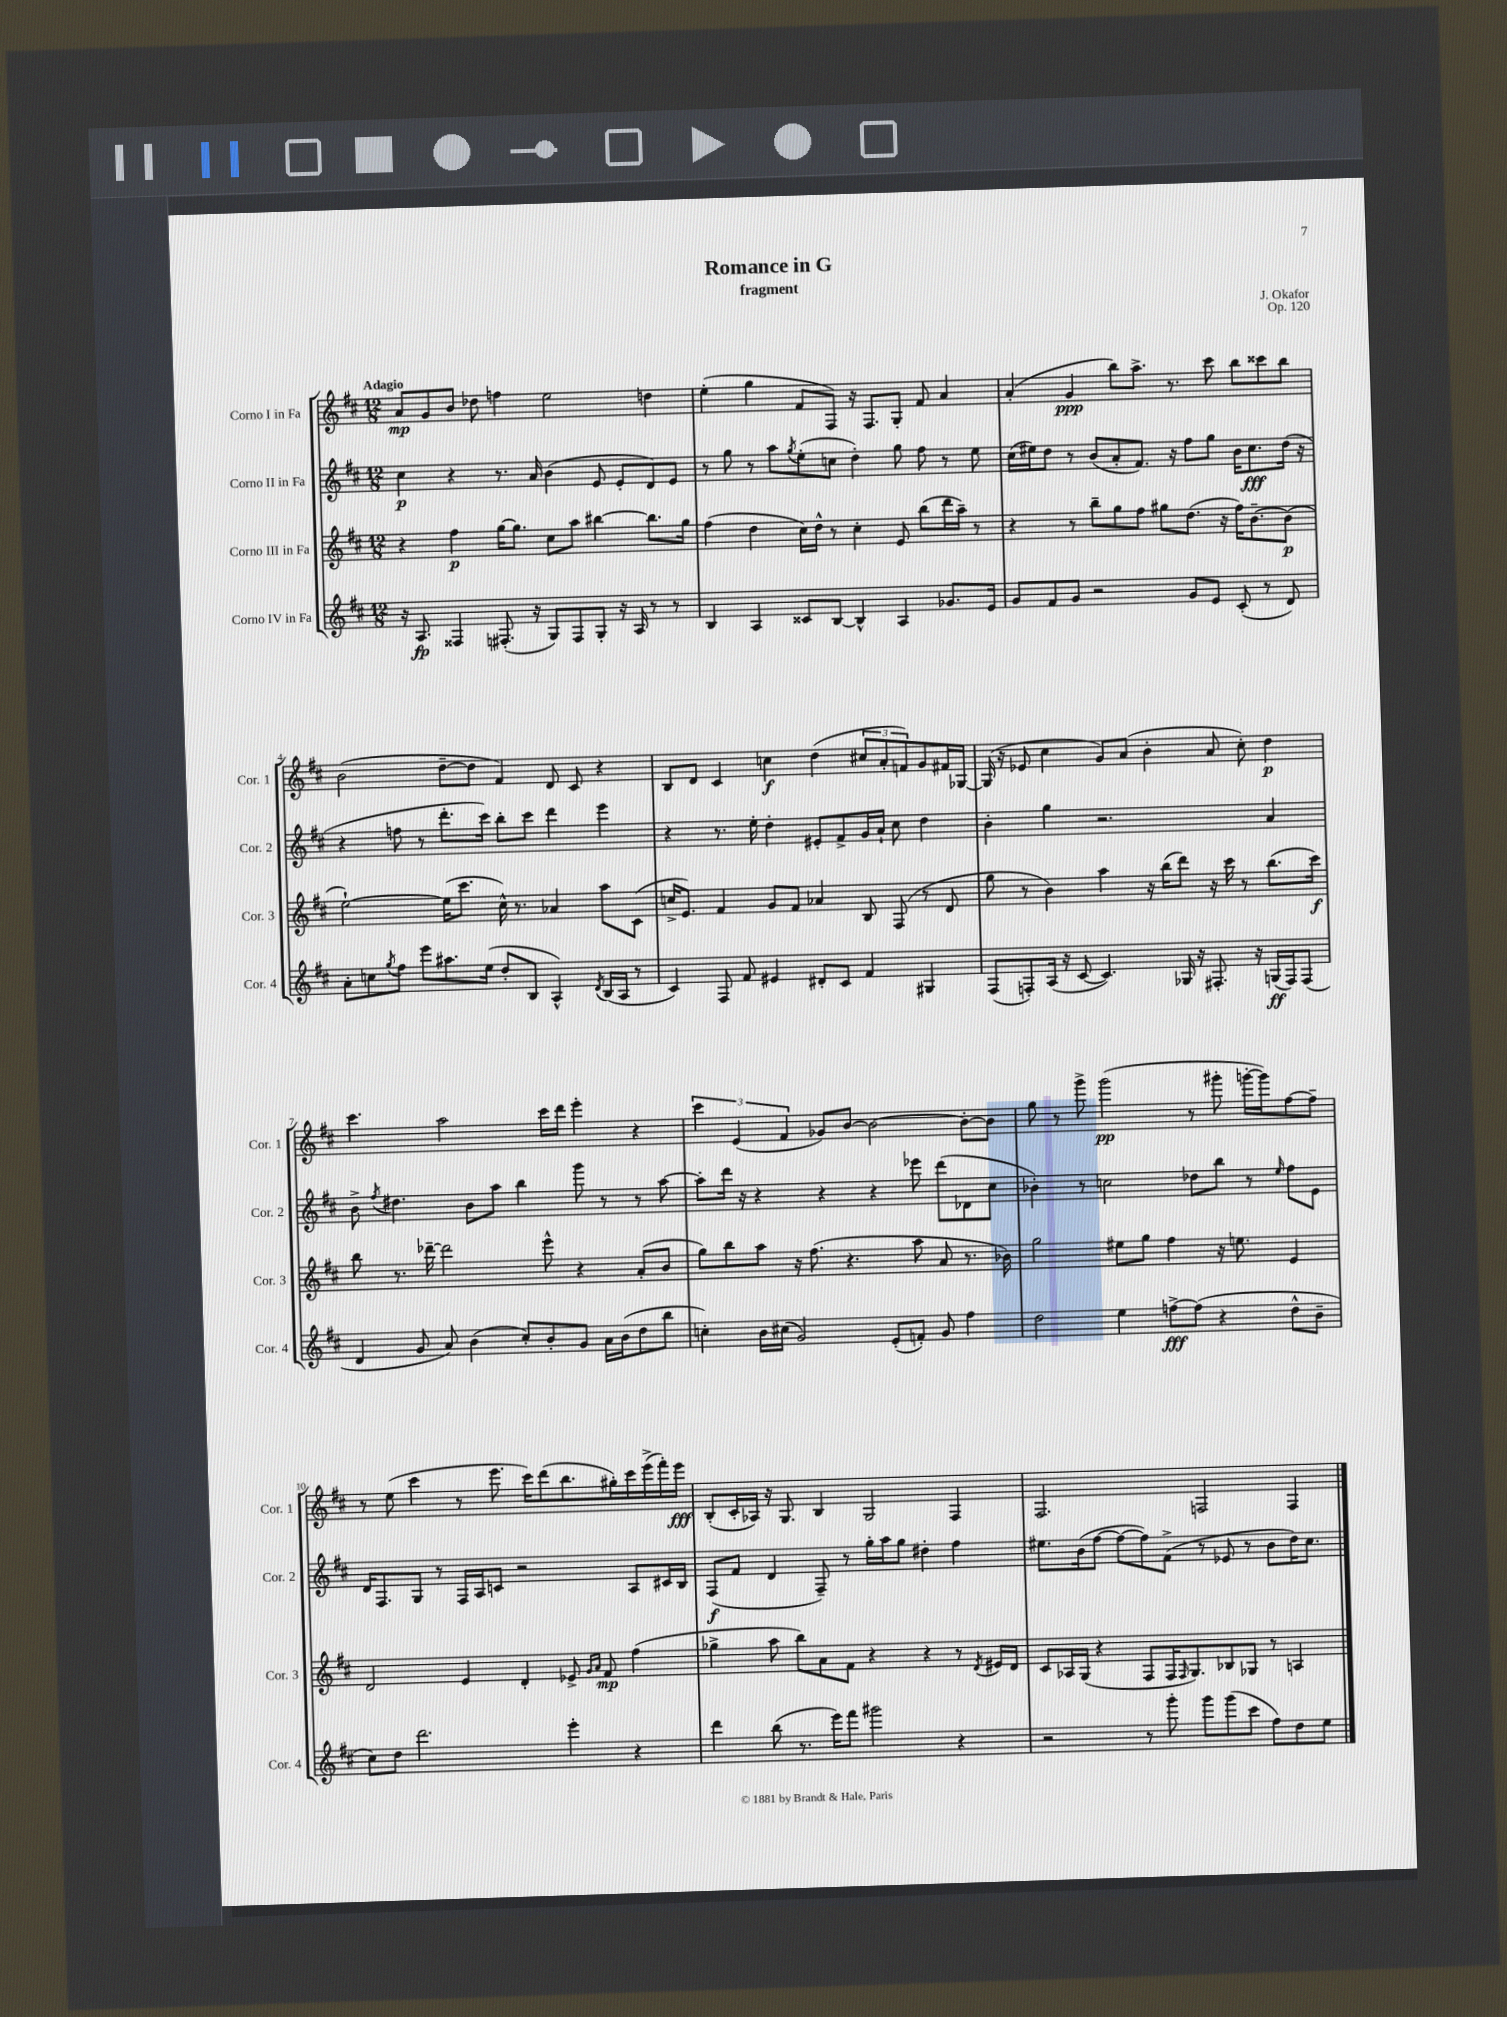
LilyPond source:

\header { title = "Romance in G" composer = "J. Okafor" subtitle = "fragment" opus = "Op. 120" }
<<
\new StaffGroup <<
\new Staff = "s0" \with { instrumentName = "Corno I in Fa" shortInstrumentName = "Cor. 1" } {
    \clef treble \key d \major \numericTimeSignature \time 12/8 \tempo "Adagio"
    a'8\mp g'8 b'8 des''8 f''4 e''2 d''4 |
    e''4-.( g''4 fis'8 fis8) r16 fis8. g8-. fis'8 a'4 |
    a'4-.( g'4\ppp b''8) a''8.-> r8. cis'''8 b''8 cisis'''8 b''8 |
    b'2( d''8~-- d''8 fis'4) d'8 cis'8 r4 |
    b8 d'8 cis'4 c''4\f d''4( \tuplet 3/2 { cis''8 a'8-. f'8) } g'8 fis'16 ges16~ |
    ges16( r16 ees'8 cis''4 g'8) a'8( b'4-. a'8 cis''8-.) d''4\p |
    cis'''4. a''2 cis'''16 d'''16 e'''4-. r4 |
    \tuplet 3/2 { cis'''4 e'4( fis'4 } ges'8) b'8~ b'2~ b'8~-. b'8 |
    g''8 r8 g'''8-> g'''2\pp( r8 gis'''8-. g'''16~-. g'''16) fis''8~ fis''8-- |
    r8 e''8( cis'''4 r8 e'''8. cis'''16) d'''8( b''8. gis''16-.) cis'''16 e'''16->( fis'''16-.) e'''16\fff |
    b8-.( cis'16-. aes16) r16 g8. b4 g2 fis4 |
    fis2. f2 f4 \bar "|." |
}
\new Staff = "s1" \with { instrumentName = "Corno II in Fa" shortInstrumentName = "Cor. 2" } {
    \clef treble \key d \major \numericTimeSignature \time 12/8
    cis''4\p r4 r8. a'16 b'4( e'8 e'8-. d'8) e'8 |
    r8 g''8 r8 a''8 \acciaccatura { g''8 } e''8-.( c''8 d''4-.) g''8 fis''8 r8 e''8 |
    cis''16( eis''16) d''8 r8 b'8( a'8-. fis'8.) r16 fis''8 g''8 b'16 cis''8.\fff d''16( r16 |
    r4 f''8 r8 d'''8.-. cis'''16) b''8-. cis'''8 d'''4 e'''4 |
    r4 r8. e''16-. d''4-. eis'8-. fis'8-> g'16 a'16-! cis''8 d''4 |
    b'4-. g''4 r2. a'4 |
    b'8-> \acciaccatura { fis''8 } dis''4. b'8 a''8 b''4 g'''8 r8 r8 a''8~ |
    a''8-. d'''16 r16 r4 r4 r4 ees'''8 d'''8( des'8 cis''8 |
    bes'4-.) r8 c''2 des''8 b''8 r8 \grace { e''16 } fis''8 e'8 |
    d'16 fis8. g8 r8 fis16 a16 c'8 r2 a8 cis'16 b16 |
    fis8\f( fis'8 d'4 fis8--) r8 g''16-. a''16 g''8 dis''4-. fis''4 |
    eis''8. b'16( fis''8~ fis''8~ fis''8) fis'8->( r8 ees'8 r8 b'8 d''16) cis''8. \bar "|." |
}
\new Staff = "s2" \with { instrumentName = "Corno III in Fa" shortInstrumentName = "Cor. 3" } {
    \clef treble \key d \major \numericTimeSignature \time 12/8
    r4 fis''4\p g''16~ g''8. cis''8 a''8 bis''4~ bis''8. g''16 |
    fis''4( d''4 cis''16) d''16-^ r8 cis''4-. e'8 b''8( d'''16 a''16--) r8 |
    r4 r8 b''8-- g''8 fis''8 gis''8 d''8.( r16 fis''16) b'8.~-- b'8\p( |
    e''2~-!) e''16( cis'''8. cis''16-^) r8. aes'4 a''8 cis'8( |
    c''16-> e'8.) fis'4 g'8 fis'8 aes'4 b8 fis8( r8 d'8 |
    g''8 r8 b'4) a''4 r16 b''16( d'''8) r16 cis'''16 r8 b''8.( cis'''16\f) |
    b''8 r8. des'''16~-- des'''2 e'''8-^ r4 a'8-.( b'8 |
    g''8) b''8 a''8 r16 fis''8.( r4. a''8 a'8 r8. bes'16) |
    g''2 eis''8 g''8 fis''4 r16 e''8. e'4 |
    d'2 e'4 d'4-. ees'8-> \grace { g'16 a'16 } fis'8\mp fis''4( |
    ges''4-> a''8 b''8) a'8 fis'8 r4 r4 r8 \acciaccatura { d'8 } eis'16 d'16 |
    cis'8 aes16 g16( r4 fis8 fis16 \grace { fis16 } g8.) bes8 ges8 r8 a4 \bar "|." |
}
\new Staff = "s3" \with { instrumentName = "Corno IV in Fa" shortInstrumentName = "Cor. 4" } {
    \clef treble \key d \major \numericTimeSignature \time 12/8
    r16 a8.\fp fisis4 fis8.-.( r16 g8) fis8 g8-. r16 a16 r8 r8 |
    b4 a4 cisis'8 b8~ b4-^ a4 ges'8. e'16 |
    g'8 fis'8 g'8 r2 g'8 e'8 cis'8-.( r8 d'8) |
    a'8-. c''8 \acciaccatura { g''8 } fis''8 e'''8 ais''8. e''16( d''8-. b8 a4-^) \acciaccatura { d'8 } b16( a16 r8 |
    cis'4) fis8 fis'8 eis'4 dis'8-. cis'8 fis'4 gis4 |
    fis8( f8-.) a16( r16 cis'8~ cis'4.) ges16 r16 fis8.-. r16 g16\ff( fis16) fis8( |
    d'4 g'8 a'8) b'4( cis''8-.) b'8-. g'8 a'16 b'16( d''8 b''8 |
    c''4-.) b'16 cis''16( g'2) e'8-.( f'8-.) g'8 fis''4 |
    d''2 e''4 f''8~->\fff f''8( r4 d''8-^ b'8-- |
    cis''8) d''8 d'''2. e'''4-. r4 |
    d'''4 b''8( r8. e'''16) fis'''8 gis'''2 r4 |
    r2 r8 g'''8-. g'''8 g'''8( cis'''8 fis''8) d''8 e''8 \bar "|." |
}
>>
>>
